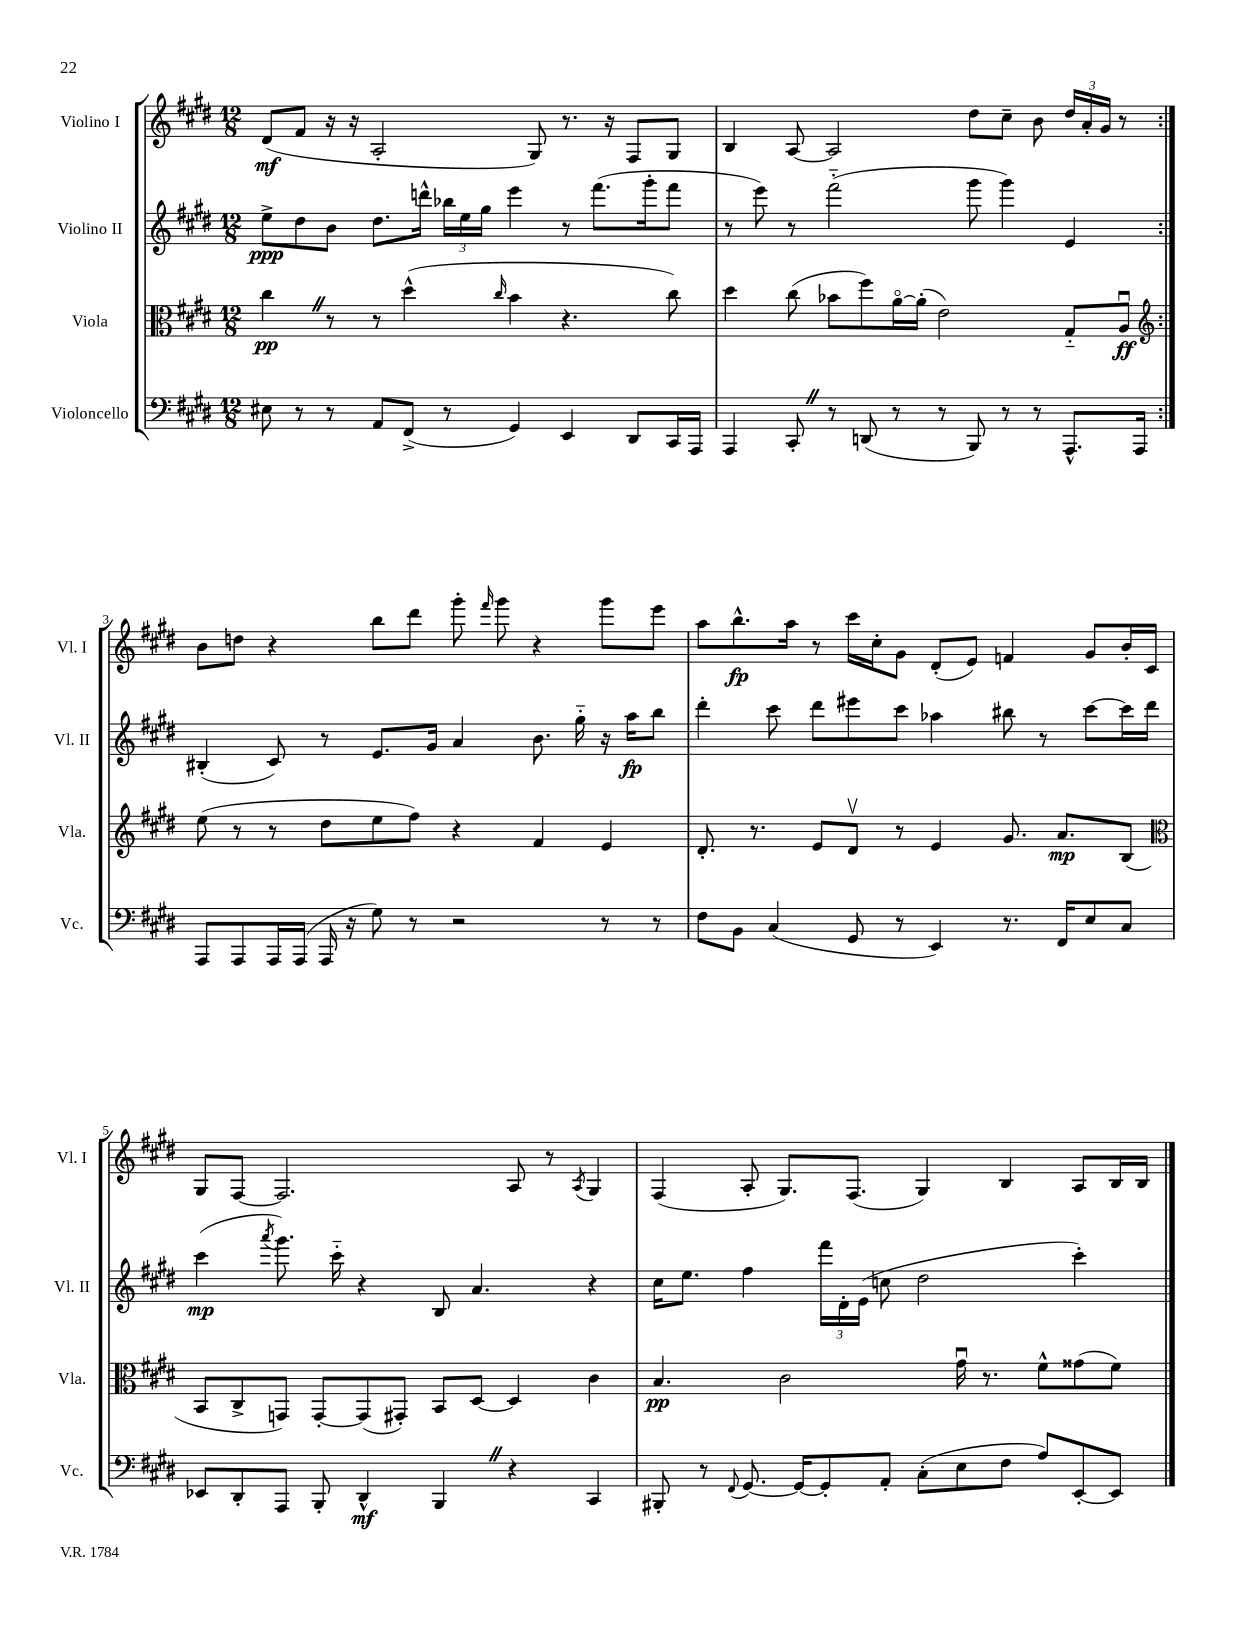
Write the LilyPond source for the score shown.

<<
\new StaffGroup <<
\new Staff = "s0" \with { instrumentName = "Violino I" shortInstrumentName = "Vl. I" } {
    \clef treble \key e \major \numericTimeSignature \time 12/8
    \autoBeamOff \repeat volta 2 { dis'8[\mf( fis'8] r16 r16 a2-. gis8) r8. r16 fis8[ gis8] |
    b4 a8~ a2 dis''8[ cis''8]-- b'8 \tuplet 3/2 { dis''16[ a'16-. gis'16] } r8 | }
    b'8[ d''8] r4 b''8[ dis'''8] gis'''8-. \grace { fis'''16 } gis'''8 r4 gis'''8[ e'''8] |
    a''8[ b''8.-^\fp a''16] r8 cis'''16[ cis''16-. gis'8] dis'8[-.( e'8]) f'4 gis'8[ b'16-. cis'16] |
    gis8[ fis8]~ fis2. a8 r8 \acciaccatura { a8 } gis4 |
    fis4( a8-. gis8.[) fis8.]( gis4) b4 a8[ b16 b16] \bar "|." |
}
\new Staff = "s1" \with { instrumentName = "Violino II" shortInstrumentName = "Vl. II" } {
    \clef treble \key e \major \numericTimeSignature \time 12/8
    \autoBeamOff \repeat volta 2 { e''8[->\ppp dis''8 b'8] dis''8.[ d'''16]-^ \tuplet 3/2 { bes''16[ e''16 gis''16] } e'''4 r8 fis'''8.[( gis'''16-. fis'''8] |
    r8 e'''8) r8 fis'''2-_( gis'''8 gis'''4) e'4 | }
    bis4-.( cis'8) r8 e'8.[ gis'16] a'4 b'8. gis''16-_ r16 a''16[\fp b''8] |
    dis'''4-. cis'''8 dis'''8[ eis'''8 cis'''8] aes''4 bis''8 r8 cis'''8[~ cis'''16 dis'''16] |
    cis'''4\mp( \acciaccatura { a'''8 } gis'''8.) cis'''16-_ r4 b8 a'4. r4 |
    cis''16[ e''8.] fis''4 \tuplet 3/2 { fis'''16[ dis'16-. e'16]( } c''8 dis''2 cis'''4-.) \bar "|." |
}
\new Staff = "s2" \with { instrumentName = "Viola" shortInstrumentName = "Vla." } {
    \clef alto \key e \major \numericTimeSignature \time 12/8
    \autoBeamOff \repeat volta 2 { cis''4\pp \once \override BreathingSign.text = \markup { \musicglyph "scripts.caesura.straight" } \breathe r8 r8 dis''4-^( \grace { cis''16 } b'4 r4. cis''8) |
    dis''4 cis''8( bes'8[ fis''8) a'16~\flageolet a'16]-.( e'2) gis8[-_ a8]\downbow\ff | }
    \clef treble e''8( r8 r8 dis''8[ e''8 fis''8]) r4 fis'4 e'4 |
    dis'8.-. r8. e'8[ dis'8]\upbow r8 e'4 gis'8. a'8.[\mp b8]( |
    \clef alto b,8[ cis8-> g,8]) g,8[~-. g,8( gis,8]-.) b,8[ dis8]~ dis4 cis'4 |
    b4.\pp cis'2 gis'16\downbow r8. fis'8[-^ gisis'8( fis'8]) \bar "|." |
}
\new Staff = "s3" \with { instrumentName = "Violoncello" shortInstrumentName = "Vc." } {
    \clef bass \key e \major \numericTimeSignature \time 12/8
    \autoBeamOff \repeat volta 2 { eis8 r8 r8 a,8[ fis,8]->( r8 gis,4) e,4 dis,8[ cis,16 a,,16] |
    a,,4 cis,8-. \once \override BreathingSign.text = \markup { \musicglyph "scripts.caesura.straight" } \breathe r8 d,8( r8 r8 b,,8) r8 r8 a,,8.[-^ a,,16] | }
    a,,8[ a,,8 a,,16 a,,16]( a,,16 r16 gis8) r8 r2 r8 r8 |
    fis8[ b,8] cis4( gis,8 r8 e,4) r8. fis,16[ e8 cis8] |
    ees,8[ dis,8-. a,,8] b,,8-. dis,4-^\mf b,,4 \once \override BreathingSign.text = \markup { \musicglyph "scripts.caesura.straight" } \breathe r4 cis,4 |
    bis,,8-. r8 \appoggiatura { fis,8 } gis,8.~ gis,16[~ gis,8-. a,8]-. cis8[-.( e8 fis8] a8[) e,8~-. e,8] \bar "|." |
}
>>
>>
